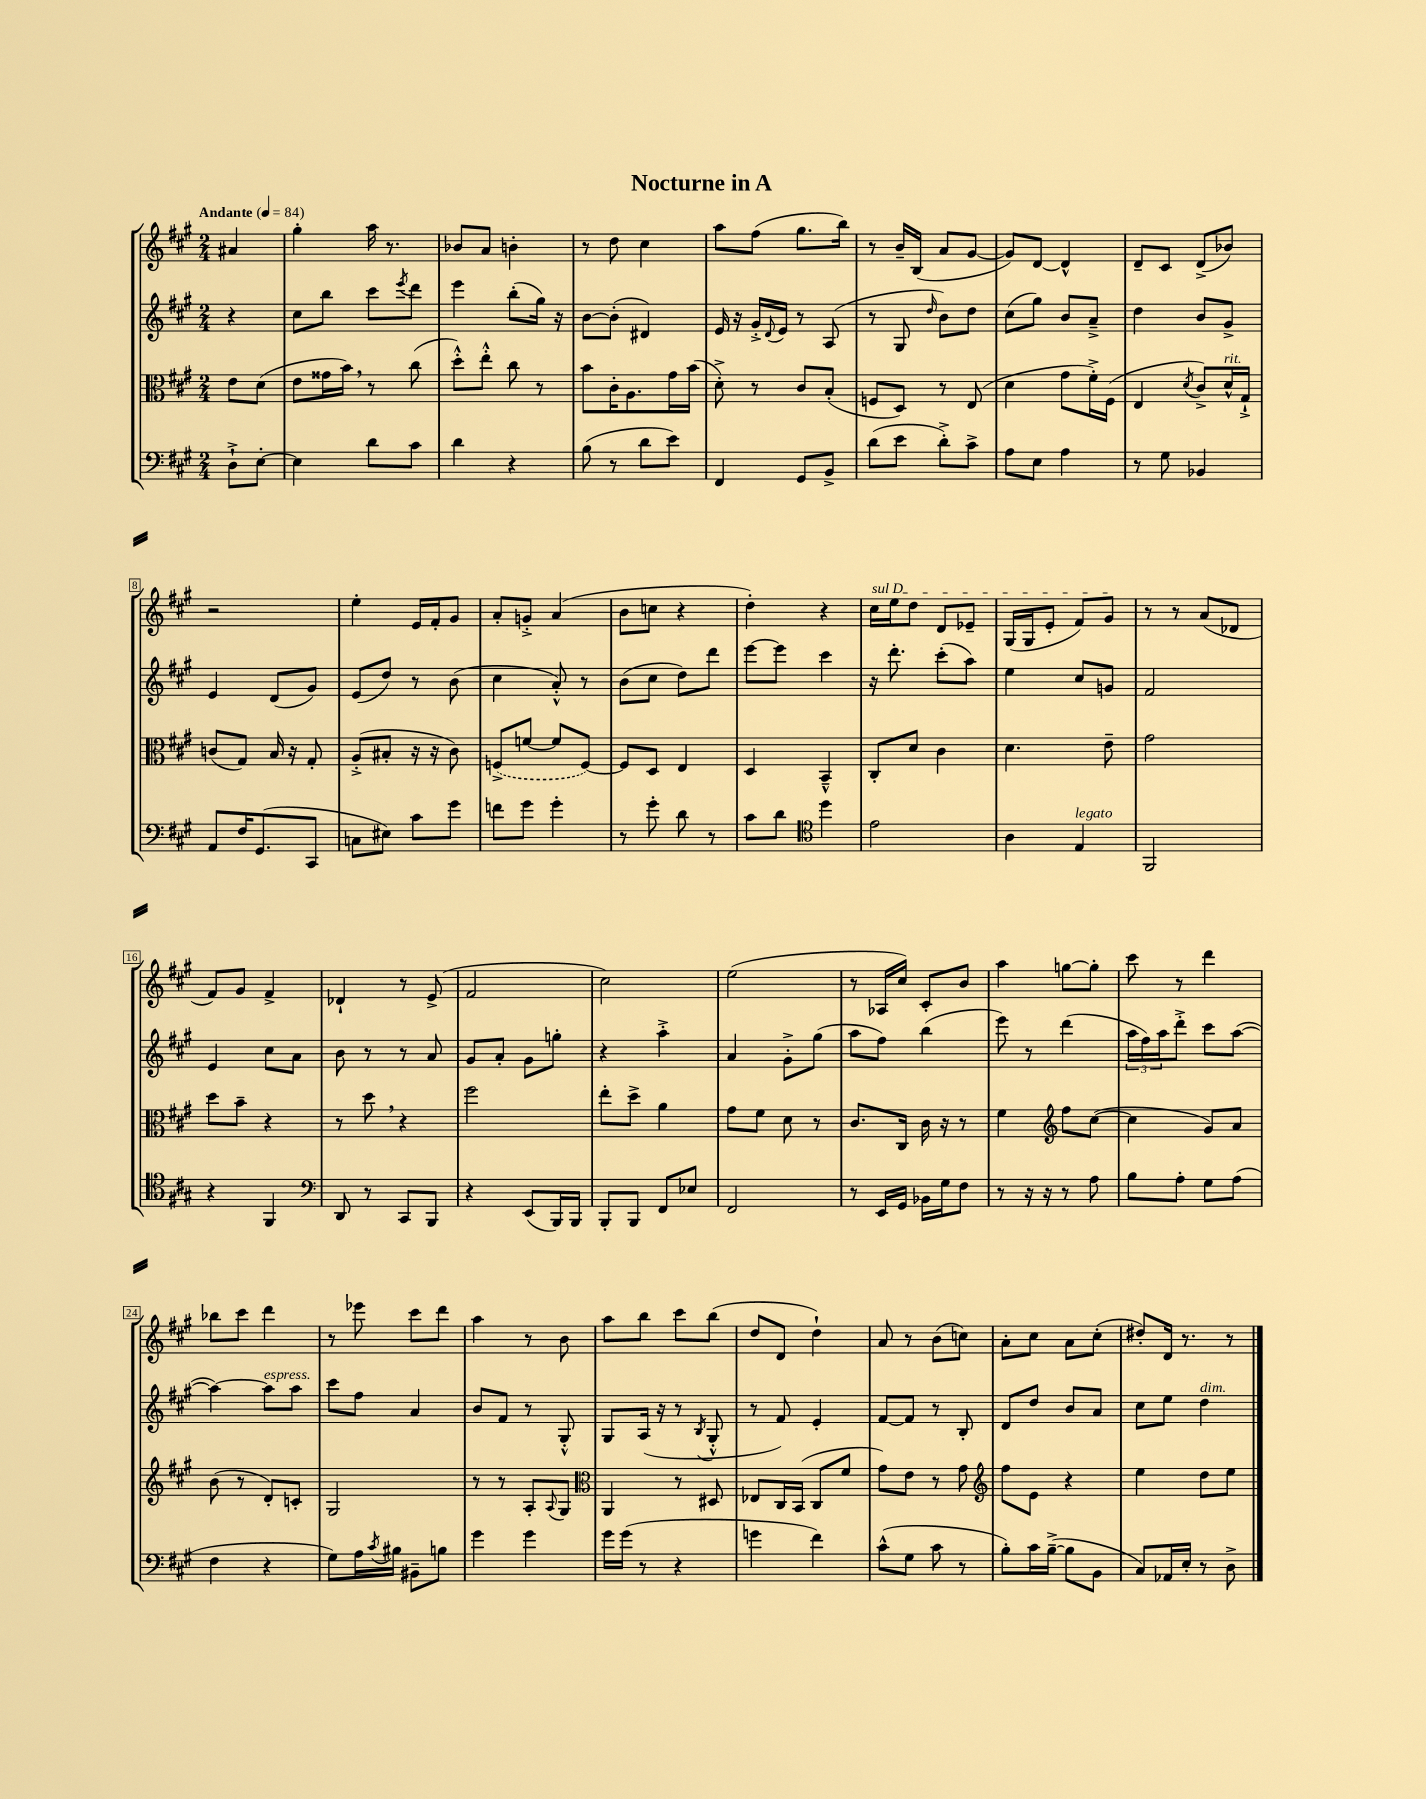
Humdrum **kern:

**kern	**kern	**kern	**kern
*staff4	*staff3	*staff2	*staff1
*clefF4	*clefC3	*clefG2	*clefG2
*k[f#c#g#]	*k[f#c#g#]	*k[f#c#g#]	*k[f#c#g#]
*M2/4	*M2/4	*M2/4	*M2/4
*MM84	*MM84	*MM84	*MM84
8D`^	8e	4r	4a#
[8E'	(8d	.	.
=	=	=	=
4E]	8e	8cc#	4gg#'
.	16g##	8bb	.
.	16b)	.	.
8d	8r	8ccc#	16aa
.	.	.	8.r
.	.	8qeee	.
8c#	(8cc#	8ddd	.
=	=	=	=
4d	8dd'^^)	4eee	8b-
.	8ee'^^	.	8a
4r	8cc#	(8bb'	4b'
.	8r	16gg#)	.
.	.	16r	.
=	=	=	=
(8B	8b	[8b	8r
8r	16c#'	(8b']	8dd
.	8.A	.	.
8d	.	4d#)	4cc#
8e)	16g#	.	.
.	(16b	.	.
=	=	=	=
4FF#	8d'^)	16e	8aa
.	.	16r	.
.	8r	16g#'^	(8ff#
.	.	8qqd	.
.	.	16e	.
8GG#	8c#	8r	8.gg#
8BB^	(8B'	(8A	.
.	.	.	16bb)
=	=	=	=
(8d	8F	8r	8r
8e	8D)	8G#	16b~
.	.	.	(16B
.	.	16qqdd	.
8d'^)	8r	8b)	8a
8c#^	(8E	8dd	[8g#
=	=	=	=
8A	4d	(8cc#	8g#])
8E	.	8gg#)	[8d
4A	8g#	8b	4d^^]
.	16f#'^)	8a~^	.
.	(16F#	.	.
=	=	=	=
8r	4E	4dd	8d~
8G#	.	.	8c#
.	8qd	.	.
4BB-	8c#^)	8b	(8d^
.	16d^^	8g#^	8b-)
.	16G#`^	.	.
=	=	=	=
8AA	(8c	4e	2r
16F#	8G#)	.	.
(8.GG#	.	.	.
.	16B	(8d	.
.	16r	.	.
8CC#	8G#'	8g#)	.
=	=	=	=
8C	(8A'^	(8e	4ee'
8E#)	8B#'	8dd)	.
8c#	16r	8r	16e
.	16r	.	16f#'
8g#	8c#)	(8b	8g#
=	=	=	=
8f	(8F^	4cc#	8a'
8g#	[8f	.	8g'^
4g#'	8f]	8a'^^)	(4a
.	[8F)	8r	.
=	=	=	=
8r	8F]	(8b	8b
8g#'	8D	8cc#	8cc
8d	4E	8dd)	4r
8r	.	8ddd	.
=	=	=	=
8c#	4D	[8eee	4dd')
8d	.	8eee]	.
*clefC4	*	*	*
4dd	4BB~^^	4ccc#	4r
=	=	=	=
2e	8C#'	16r	16cc#
.	.	8.ddd'	16ee
.	8d	.	8dd
.	4c#	(8ccc#'	8d
.	.	8aa)	8e-~
=	=	=	=
4A	4.d	4ee	(16G#
.	.	.	16G#
.	.	.	8e'
4E	.	8cc#	8f#)
.	8e~	8g	8g#
=	=	=	=
2FF#	2g#	2f#	8r
.	.	.	8r
.	.	.	(8a
.	.	.	8d-
=	=	=	=
4r	8dd	4e	8f#)
.	8b~	.	8g#
4FF#	4r	8cc#	4f#^
.	.	8a	.
=	=	=	=
*clefF4	*	*	*
8DD	8r	8b	4d-`
8r	8dd	8r	.
8CC#	4r	8r	8r
8BBB	.	8a	(8e^
=	=	=	=
4r	2ff#	8g#	2f#
.	.	8a'	.
(8EE	.	8g#	.
16BBB)	.	8gg'	.
16BBB	.	.	.
=	=	=	=
8BBB'	8ee'	4r	2cc#)
8BBB	8dd^	.	.
8FF#	4a	4aa'^	.
8E-	.	.	.
=	=	=	=
2FF#	8g#	4a	(2ee
.	8f#	.	.
.	8d	8g#'^	.
.	8r	(8gg#	.
=	=	=	=
8r	8.c#	8aa	8r
16EE	.	8ff#)	16A-
16GG#	16C#	.	16cc#)
16BB-	16c#	(4bb	8c#'
16G#	16r	.	.
8F#	8r	.	8b
=	=	=	=
8r	4f#	8eee)	4aa
16r	.	8r	.
16r	.	.	.
*	*clefG2	*	*
8r	8ff#	(4ddd	[8gg
8A	([8cc#	.	8gg']
=	=	=	=
8B	4cc#]	24aa	8ccc#
.	.	24ff#)	.
.	.	24aa	.
8A'	.	8ddd'^	8r
8G#	8g#)	8ccc#	4ddd
(8A	8a	([8aa	.
=	=	=	=
4F#	(8b	4aa_)	8bb-
.	8r	.	8ccc#
4r	8d')	8aa]	4ddd
.	8c'	8aa	.
=	=	=	=
8G#)	2G#	8ccc#	8r
16A	.	8ff#	8eee-
8qc#	.	.	.
16B#	.	.	.
8BB#~	.	4a	8ccc#
8B	.	.	8ddd
=	=	=	=
4g#	8r	8b	4aa
.	8r	8f#	.
4g#	8A'	8r	8r
.	8qqA	.	.
.	8G#	8G#'^^	8b
=	=	=	=
*	*clefC3	*	*
16g#	4AA	8G#	8aa
(16g#	.	.	.
8r	.	(16A	8bb
.	.	16r	.
4r	8r	8r	8ccc#
.	.	8qB	.
.	8D#	8G#'^^	(8bb
=	=	=	=
4g	8E-	8r	8dd
.	16C#	8f#)	8d
.	(16BB	.	.
4f#)	8C#	4e'	4dd`)
.	8f#	.	.
=	=	=	=
(8c#^^	8g#)	[8f#	8a
8G#	8e	8f#]	8r
8c#	8r	8r	(8b
8r	8g#	8B'	8cc)
=	=	=	=
*	*clefG2	*	*
8B')	8ff#	8d	8a'
16c#	8e	8dd	8cc#
([16B~^	.	.	.
8B]	4r	8b	8a
8BB	.	8a	(8cc#'
=	=	=	=
8C#)	4ee	8cc#	8dd#')
16AA-	.	8ee	16d
16E'	.	.	8.r
8r	8dd	4dd	.
8D^	8ee	.	8r
==	==	==	==
*-	*-	*-	*-
